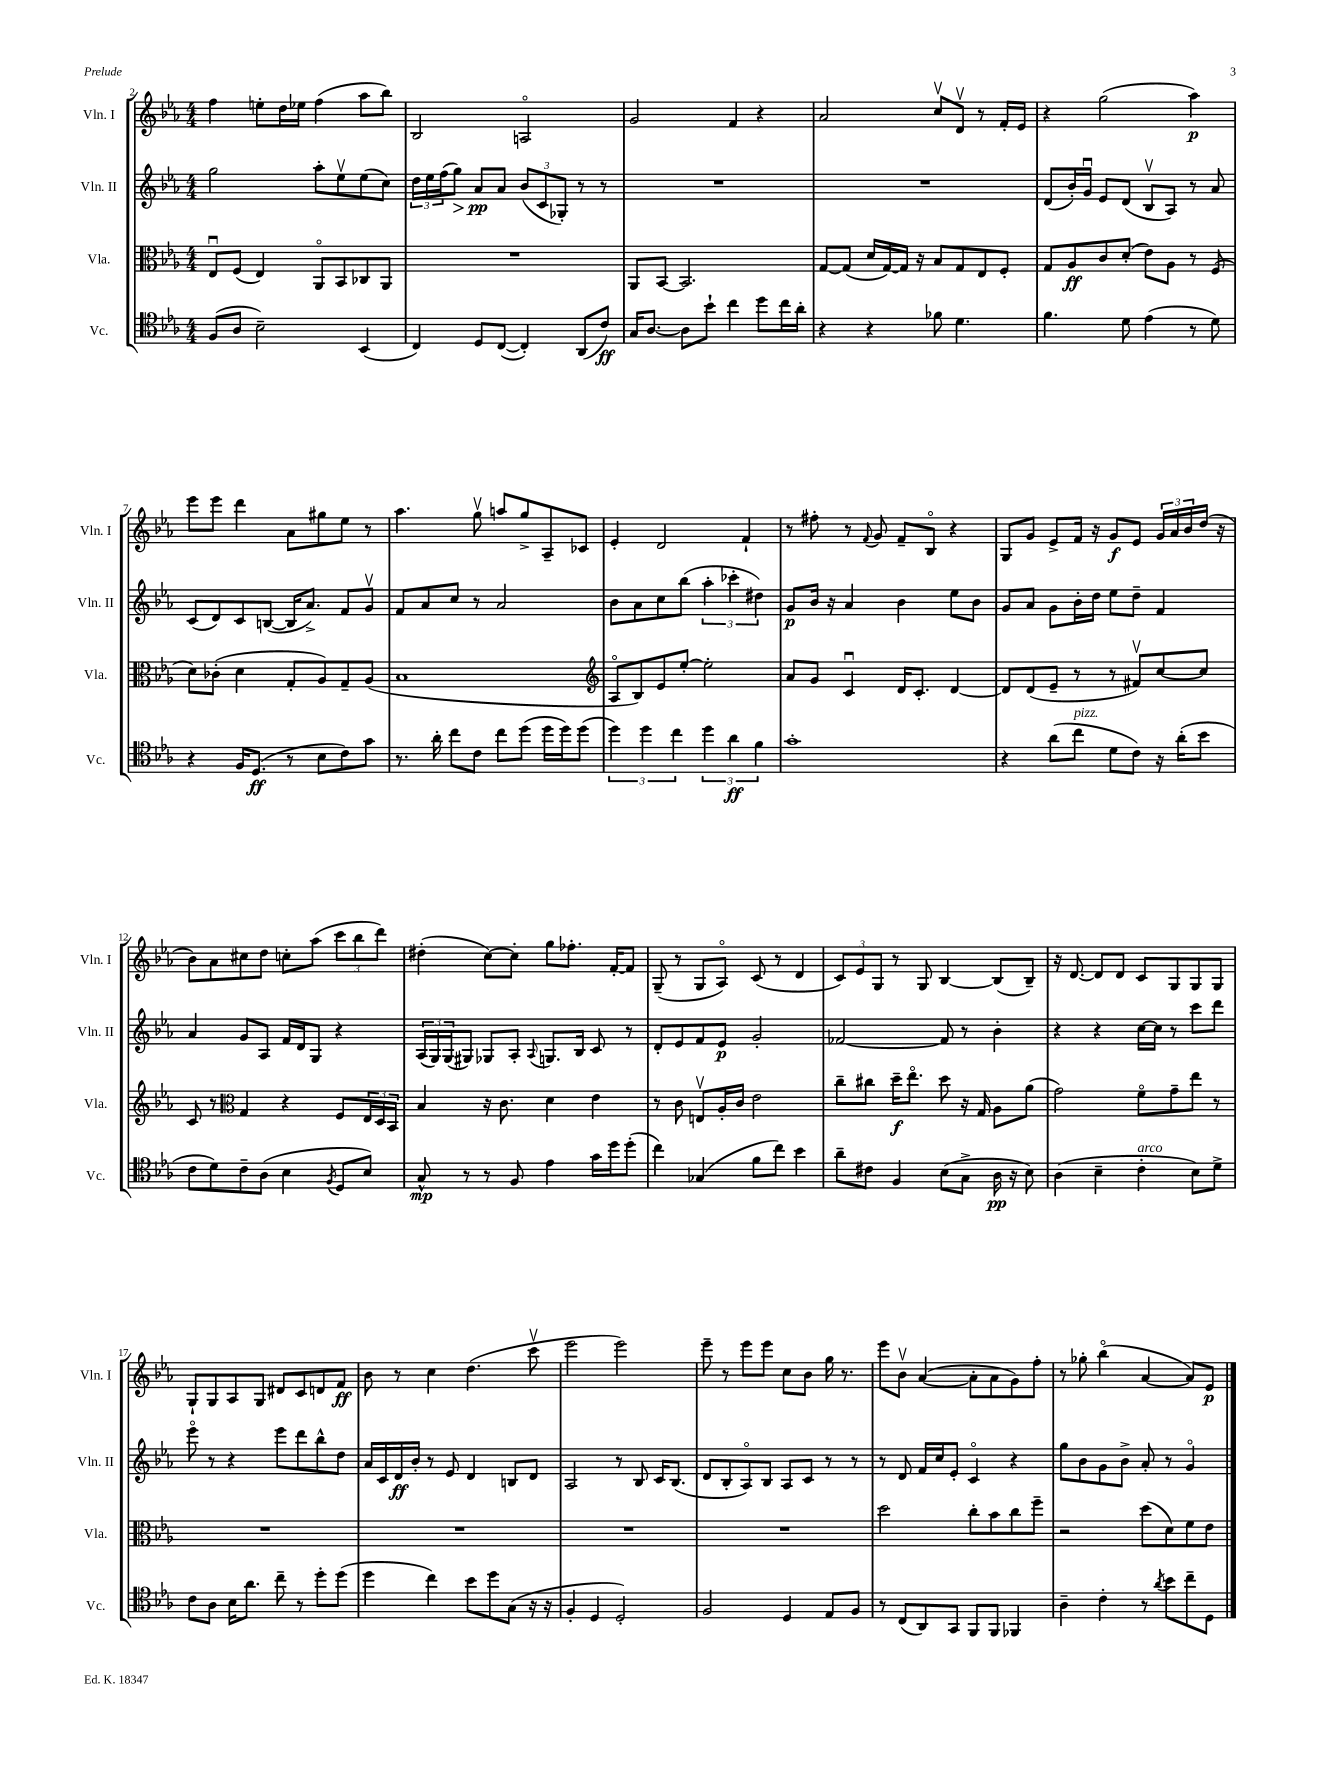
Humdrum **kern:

**kern	**kern	**kern	**kern
*staff4	*staff3	*staff2	*staff1
*clefC4	*clefC3	*clefG2	*clefG2
*k[b-e-a-]	*k[b-e-a-]	*k[b-e-a-]	*k[b-e-a-]
*M4/4	*M4/4	*M4/4	*M4/4
(8F	8E-u	2gg	4ff
8A-	(8F	.	.
2B-~)	4E-)	.	8ee'
.	.	.	16dd
.	.	.	16ee-
.	8AA-o	8aa-'	(4ff
.	8BB-	8ee-v	.
(4BB-	8C-	(8ee-	8aa-
.	8AA-	8cc)	8bb-)
=	=	=	=
4C)	1r	24dd	2B-
.	.	24ee-	.
.	.	(24ff	.
.	.	8gg)	.
8D	.	8a-	.
([8C	.	8a-	.
4C'])	.	(12b-	2Ao
.	.	12c	.
.	.	12G-')	.
(8AA-	.	8r	.
8c)	.	8r	.
=	=	=	=
16G	8AA-	1r	2g
[8.A-	.	.	.
.	[8BB-	.	.
8A-]	2.BB-]	.	.
8b-`	.	.	.
4cc	.	.	4f
8dd	.	.	4r
16cc	.	.	.
16a-'	.	.	.
=	=	=	=
4r	[8G	1r	2a-
.	(8G]	.	.
4r	16d	.	.
.	[16G)	.	.
.	16G]	.	.
.	16r	.	.
8f-	8B-	.	8ccv
4.d	8G	.	8dv
.	8E-	.	8r
.	8F'	.	16f'
.	.	.	16e-
=	=	=	=
4.f	8G	(8d	4r
.	8A-	16b-')	.
.	.	16gu	.
.	8c	8e-	(2gg
8d	(8d'	(8d	.
(4e-	8e-)	8B-v	.
.	8A-	8A-)	.
8r	8r	8r	4aa-)
8d)	(8F	8a-	.
=	=	=	=
4r	8d)	(8c	8eee-
.	(8c-'	8d)	8eee-
16F	4d	8c	4ddd
(8.D	.	.	.
.	.	([8B	.
8r	8G'	16B]	8a-
.	.	8.a-^)	.
8B-	8A-)	.	8gg#
8c)	8G~	8f	8ee-
8g	(8A-	8gv	8r
=	=	=	=
8.r	1B-	8f	4.aa-
.	.	8a-	.
16a-'	.	.	.
8cc	.	8cc	.
8c	.	8r	8ggv
8cc	.	2a-	8aa
(8dd	.	.	8gg^
16dd	.	.	8A-~
16dd)	.	.	.
(8dd	.	.	8c-
=	=	=	=
*	*clefG2	*	*
6dd)	8A-o	8b-	4e-'
.	8B-)	8a-	.
6dd	.	.	.
.	8e-	8cc	2d
6cc	.	.	.
.	[8ee-'	(8bb-	.
6dd	2ee-']	6aa-'	.
6a-	.	6ccc-'	.
.	.	.	4f`
6f	.	6dd#)	.
=	=	=	=
1g'	8a-	8g	8r
.	8g	16b-	8ff#'
.	.	16r	.
.	4cu	4a-	8r
.	.	.	8qqf
.	.	.	8g
.	16d	4b-	8f~
.	8.c'	.	.
.	.	.	8B-o
.	[4d	8ee-	4r
.	.	8b-	.
=	=	=	=
4r	8d]	8g	8G
.	(8d	8a-	8g
(8a-	8e-~	8g	8e-^
8cc	8r	16b-'	16f
.	.	16dd	16r
8d	8r	8ee-	8g
8c)	8f#v)	8dd~	8e-
16r	[8cc	4f	24g
.	.	.	24a-
(16a-'	.	.	.
.	.	.	24b-
8b-	8cc]	.	(16dd
.	.	.	16r
=	=	=	=
8c	8c	4a-	8b-)
8d)	8r	.	8a-
*	*clefC3	*	*
8c~	4G	8g	8cc#
(8A-	.	8A-	8dd
4B-	4r	16f	8cc'
.	.	16d	.
.	.	8G	(8aa-
8qF	.	.	.
8D	8F	4r	12ccc
.	.	.	12bb-
8B-)	24E-	.	.
.	24D	.	12ddd)
.	24BB-	.	.
=	=	=	=
8G^^	4B-	(24A-	(4dd#'
.	.	24G)	.
.	.	(24G	.
8r	.	8G#)	.
8r	16r	8G-	[8cc)
.	8.c	.	.
8F	.	8A-'	8cc']
.	.	8qqA-	.
4e-	4d	8.G	8gg
.	.	.	8.ff-'
.	.	16B-	.
16g	4e-	8c	.
16dd	.	.	[16f'
(8dd'	.	8r	8f]
=	=	=	=
4cc)	8r	8d'	(8G~
.	8c	8e-	8r
(4G-	8Ev	8f	8G
.	16A-'	8e-	8A-o)
.	16c	.	.
8f	2e-	2g'	(8c
8cc)	.	.	8r
4b-	.	.	4d
=	=	=	=
8a-~	8cc~	[2f-	12c)
.	.	.	12e-
8c#	8cc#	.	.
.	.	.	12G
4F	16dd~	.	8r
.	8.ee-o	.	.
.	.	.	8G
(8B-	8dd	8f-]	[4B-
8G^	16r	8r	.
.	16G	.	.
16A-	8A-	4b-'	(8B-]
16r	.	.	.
8B-)	(8a-	.	8B-~)
=	=	=	=
(4A-	2g)	4r	16r
.	.	.	[8.d
4B-~	.	4r	8d]
.	.	.	8d
4c'	8fo	[16cc	8c
.	.	16cc]	.
.	8g~	8r	8G
8B-)	8ee-	8ccc	8G
8d^	8r	8ddd	8G
=	=	=	=
8c	1r	8eee-o	8G`
8A-	.	8r	8G
16B-	.	4r	8A-
8.a-	.	.	.
.	.	.	8G
8cc~	.	8eee-	8d#
8r	.	8ddd	8c
8dd'	.	8bb-^^	8d
(8dd	.	8dd	8f
=	=	=	=
4dd	1r	16a-	8b-
.	.	16c	.
.	.	16d	8r
.	.	16b-'	.
4cc)	.	8r	4cc
.	.	8e-	.
8b-	.	4d	(4.dd
8dd	.	.	.
(8G	.	8B	.
16r	.	8d	8cccv
16r	.	.	.
=	=	=	=
4F'	1r	2A-	2eee-
4D	.	.	.
2D')	.	8r	2eee-)
.	.	8B-	.
.	.	16c	.
.	.	(8.B-	.
=	=	=	=
2F	1r	8d	8eee-~
.	.	8B-'	8r
.	.	8A-o)	8eee-
.	.	8B-	8eee-
4D	.	8A-	8cc
.	.	8c	8b-
8E-	.	8r	16gg
.	.	.	8.r
8F	.	8r	.
=	=	=	=
8r	2dd	8r	8eee-
(8C	.	8d	8b-v
8AA-)	.	16f	([4a-
.	.	16cc	.
8GG	.	8e-'	.
8FF	8cc'	4co	8a-']
8FF	8b-	.	8a-
4FF-	8cc	4r	8g)
.	8ff~	.	8ff'
=	=	=	=
4A-~	2r	8gg	8r
.	.	8b-	8gg-'
4c'	.	8g	(4bb-o
.	.	8b-^	.
8r	(8dd	8a-'	[4a-
8qa-	.	.	.
8b-	8d)	8r	.
8cc~	8f	4go	8a-])
8D	8e-	.	8e-
==	==	==	==
*-	*-	*-	*-
